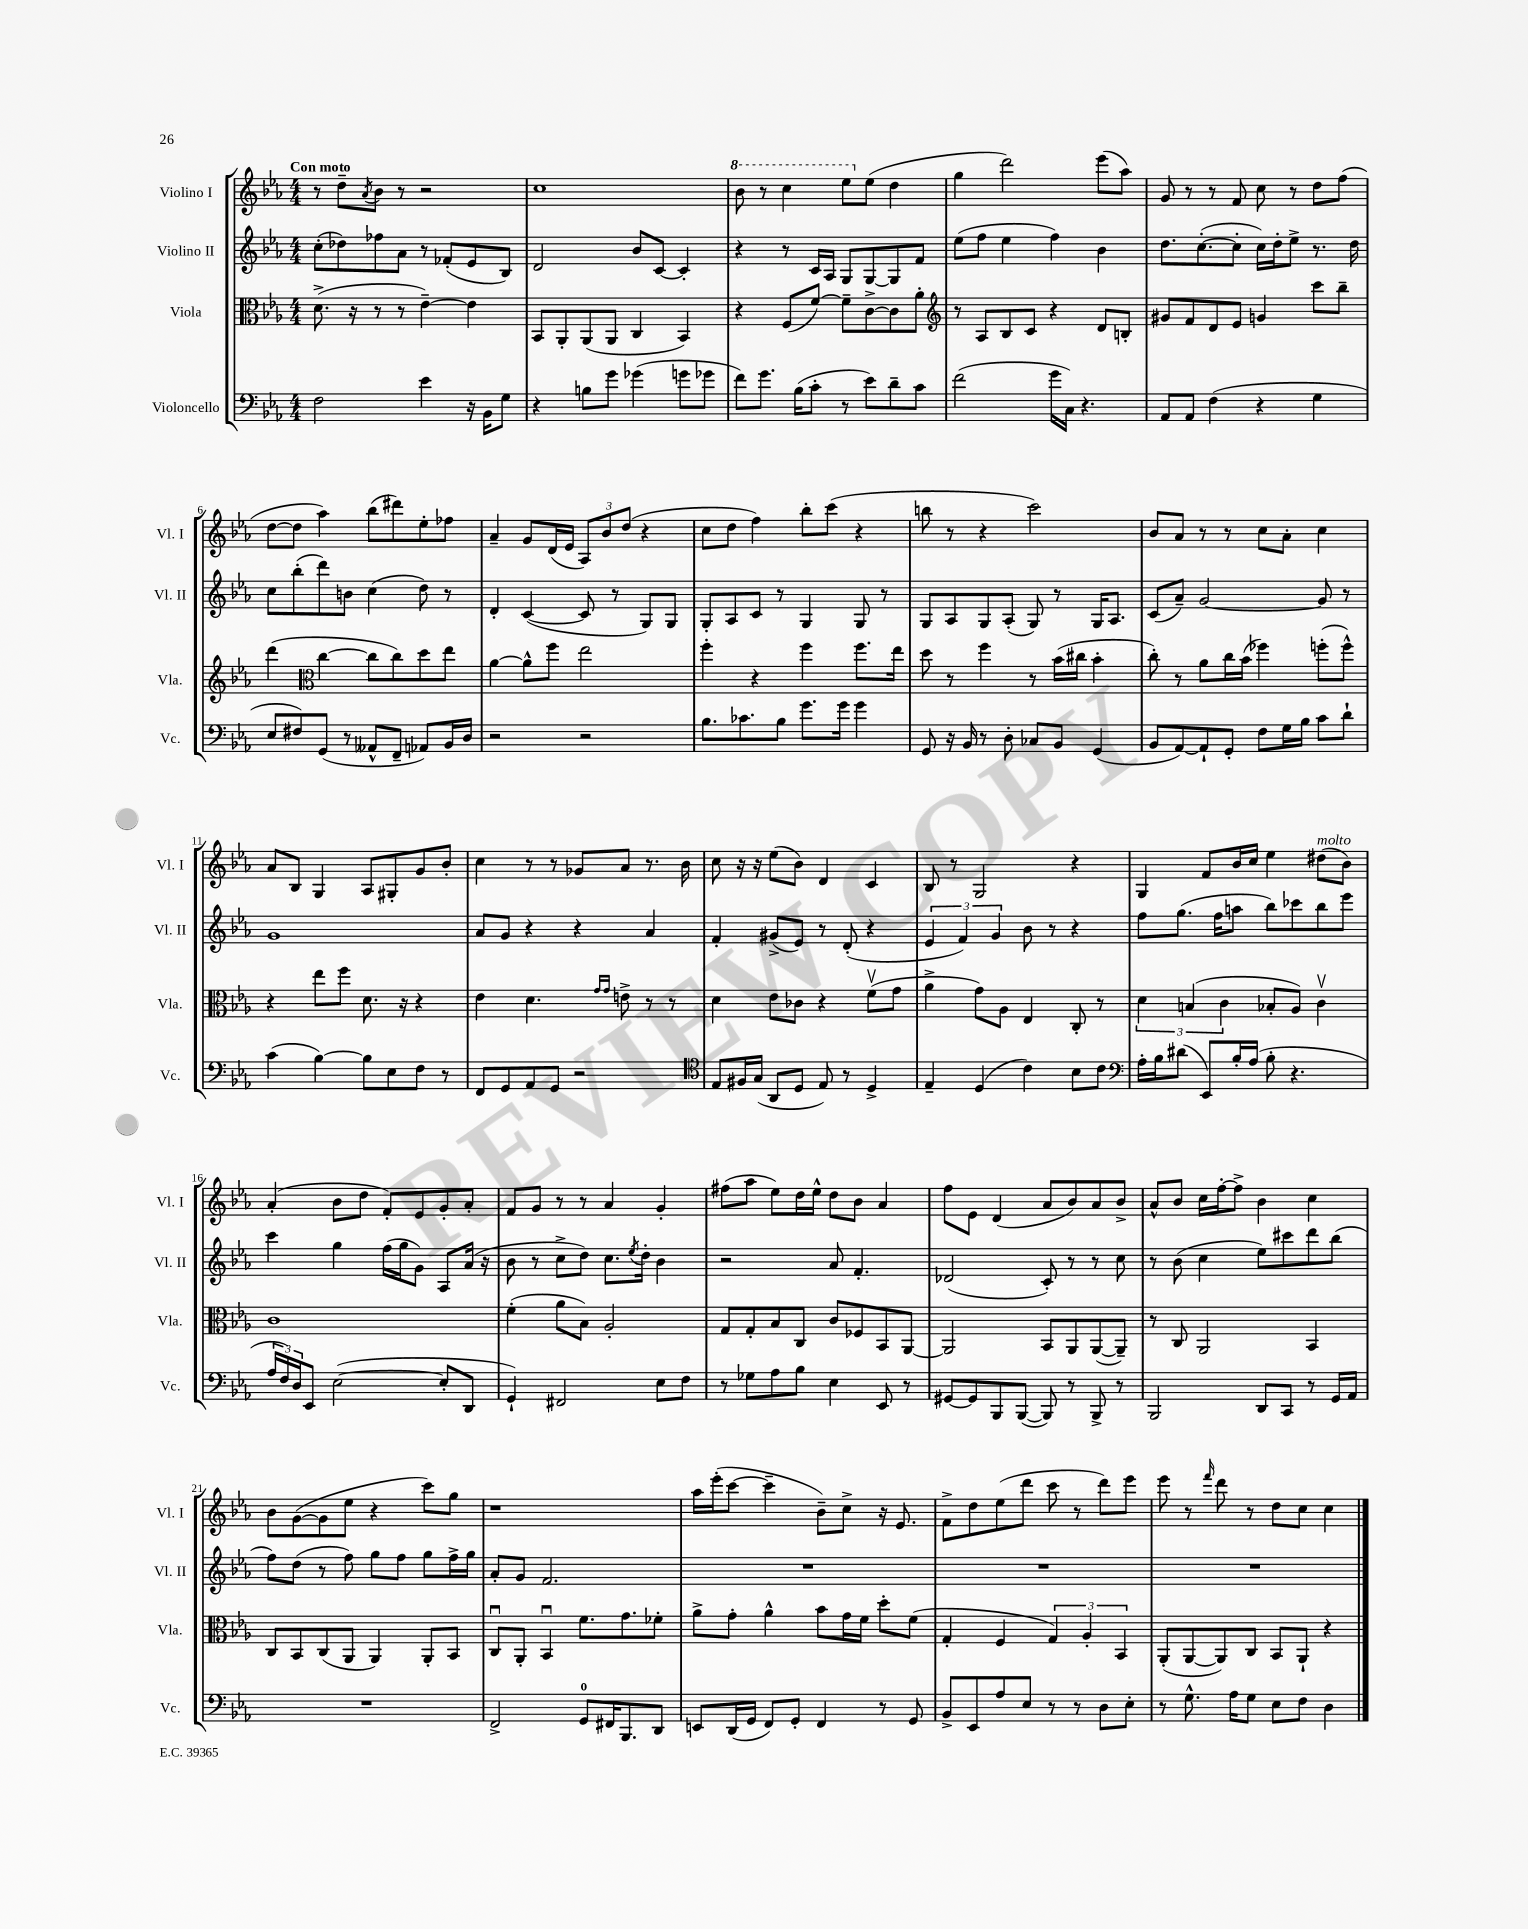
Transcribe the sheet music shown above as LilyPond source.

<<
\new StaffGroup <<
\new Staff = "s0" \with { instrumentName = "Violino I" shortInstrumentName = "Vl. I" } {
    \clef treble \key ees \major \numericTimeSignature \time 4/4 \tempo "Con moto"
    r8 d''8-- \acciaccatura { aes'8 } bes'8 r8 r2 |
    c''1 |
    \ottava #1 bes''8 r8 c'''4 ees'''8 \ottava #0 ees''8( d''4 |
    g''4 d'''2) ees'''8( aes''8) |
    g'8 r8 r8 f'8 c''8 r8 d''8 f''8( |
    d''8~ d''8 aes''4) bes''8( dis'''8) ees''8-. fes''8 |
    aes'4-- g'8 d'16( ees'16 \tuplet 3/2 { aes8) bes'8 d''8( } r4 |
    c''8 d''8 f''4) bes''8-. c'''8( r4 |
    b''8 r8 r4 c'''2) |
    bes'8 aes'8 r8 r8 c''8 aes'8-. c''4 |
    aes'8 bes8 g4 aes8 gis8-. g'8 bes'8-. |
    c''4 r8 r8 ges'8 aes'8 r8. bes'16 |
    c''8 r16 r16 ees''8( bes'8) d'4 c'4 |
    bes8 r8 g2 r4 |
    g4 f'8 bes'16 c''16 ees''4 dis''8^\markup { \italic "molto" }( bes'8) |
    aes'4-.( bes'8 d''8 f'8-.) ees'8 g'8-. aes'8-. |
    f'8 g'8 r8 r8 aes'4 g'4-. |
    fis''8( aes''8 ees''8) d''16 ees''16-^ d''8 bes'8 aes'4 |
    f''8 ees'8 d'4( aes'8 bes'8) aes'8 bes'8-> |
    aes'8-^ bes'8 c''16 f''16~-. f''8-> bes'4 c''4 |
    bes'8 g'8~( g'8 ees''8 r4 c'''8) g''8 |
    r1 |
    aes''16 ees'''16-.( c'''8~ c'''4-- bes'8--) c''8-> r16 ees'8. |
    f'8-> d''8 ees''8( d'''8 c'''8 r8 d'''8) ees'''8 |
    ees'''8 r8 \grace { f'''16 } d'''8 r8 d''8 c''8 c''4 \bar "|." |
}
\new Staff = "s1" \with { instrumentName = "Violino II" shortInstrumentName = "Vl. II" } {
    \clef treble \key ees \major \numericTimeSignature \time 4/4
    c''8-.( des''8) fes''8 aes'8 r8 fes'8-.( ees'8 bes8) |
    d'2 bes'8 c'8~ c'4-. |
    r4 r8 c'16 aes16 g8 g8~ g8 f'8 |
    ees''8( f''8 ees''4 f''4) bes'4 |
    d''8. c''8.~-.( c''8-. c''16) d''16-. ees''8-> r8. d''16 |
    c''8 bes''8-.( d'''8) b'8 c''4( d''8) r8 |
    d'4-. c'4~( c'8 r8 g8) g8 |
    g8-. aes8 c'8 r8 g4 g8 r8 |
    g8 aes8 g8 aes8-.( g8) r8 g16 aes8. |
    c'8( aes'8--) g'2~ g'8 r8 |
    g'1 |
    aes'8 g'8 r4 r4 aes'4 |
    f'4-. gis'8->( ees'8) r8 d'8-.( r4 |
    \tuplet 3/2 { ees'4 f'4) g'4 } bes'8 r8 r4 |
    f''8 g''8.( f''16 a''8 bes''8) ces'''8 bes''8 ees'''8 |
    c'''4 g''4 f''16( g''16 g'8) aes8 aes'16( r16 |
    bes'8 r8 c''8-> d''8) c''8. \acciaccatura { ees''8 } d''16-. bes'4 |
    r2 aes'8 f'4.-. |
    des'2( c'8-.) r8 r8 c''8 |
    r8 bes'8( c''4 ees''8) cis'''8 d'''8 bes''8( |
    f''8) d''8( r8 f''8) g''8 f''8 g''8 f''16-> g''16 |
    aes'8-. g'8 f'2. |
    R1 |
    R1 |
    R1 \bar "|." |
}
\new Staff = "s2" \with { instrumentName = "Viola" shortInstrumentName = "Vla." } {
    \clef alto \key ees \major \numericTimeSignature \time 4/4
    d'8.->( r16 r8 r8 ees'4~--) ees'4 |
    bes,8 aes,8-. aes,8( aes,8 c4 bes,4) |
    r4 f8( f'8~) f'8-- c'8~-> c'8 aes'8-. |
    \clef treble r8 aes8 bes8 c'8 r4 d'8 b8-. |
    gis'8 f'8 d'8 ees'8 g'4 c'''8 bes''8-- |
    d'''4( \clef alto c''4~ c''8 c''8) d''8 ees''8 |
    aes'4~ aes'8-^ f''8 ees''2 |
    f''4-. r4 f''4 f''8. ees''16 |
    d''8 r8 f''4 r8 bes'16( cis''16 bes'4-. |
    c''8-.) r8 aes'8 c''16 bes'16( fes''4) f''8-.( f''8-^) |
    r4 ees''8 f''8 d'8. r16 r4 |
    ees'4 d'4. \grace { g'16 g'16 } e'8-> r8 r8 |
    d'4 ees'8 ces'8 r4 f'8\upbow( g'8 |
    aes'4-> g'8) aes8 ees4 c8-. r8 |
    \tuplet 3/2 { d'4 b4( c'4 } bes8-. aes8) c'4\upbow |
    c'1 |
    f'4-.( aes'8 bes8) aes2-. |
    g8 g8-. bes8 c8 c'8 fes8 bes,8 aes,8~ |
    aes,2 bes,8 aes,8 aes,8~( aes,8--) |
    r8 c8 aes,2 bes,4 |
    c8 bes,8 c8( aes,8 aes,4) aes,8-. bes,8 |
    c8\downbow aes,8-. bes,4\downbow f'8. g'8. fes'8-. |
    aes'8-> g'8-. aes'4-^ bes'8 g'16 f'16 d''8-. f'8( |
    g4-. f4 \tuplet 3/2 { g4) aes4-. bes,4 } |
    aes,8-.( aes,8~ aes,8) c8 bes,8 aes,8-! r4 \bar "|." |
}
\new Staff = "s3" \with { instrumentName = "Violoncello" shortInstrumentName = "Vc." } {
    \clef bass \key ees \major \numericTimeSignature \time 4/4
    f2 ees'4 r16 bes,16 g8 |
    r4 b8 g'8 ges'4( g'8 ges'8 |
    f'8) g'8. bes16( c'8-. r8 ees'8) d'8-- c'8 |
    f'2( g'16 c16) r4. |
    aes,8 aes,8 f4( r4 g4 |
    ees8 fis8) g,8( r8 aeses,8-^ f,8-- aes,8) bes,16 d16 |
    r2 r2 |
    bes8. ces'8. bes8 g'8. g'16 g'4 |
    g,8 r16 bes,16 r8 d8-. ces8 bes,8 g,4( |
    bes,8 aes,8~) aes,8-! g,8-. f8 g16 bes16 c'8 d'8-! |
    c'4( bes4~) bes8 ees8 f8 r8 |
    f,8 g,8 aes,8 g,8 r2 |
    \clef tenor ees8 fis16 g16( aes,8 d8 ees8) r8 d4-> |
    ees4-- d4( c'4) bes8 c'8 |
    \clef bass aes16-. bes16 dis'8( ees,8) bes16-. aes16( bes8-. r4. |
    \tuplet 3/2 { aes16 f16) d16 } ees,8 ees2~( ees8-. d,8 |
    g,4-!) fis,2 ees8 f8 |
    r8 ges8 aes8 bes8 ees4 ees,8 r8 |
    gis,8~ gis,8 bes,,8 bes,,8~( bes,,8) r8 bes,,8-> r8 |
    bes,,2 d,8 c,8 r8 g,16 aes,16 |
    R1 |
    f,2-> g,8-0 fis,16 bes,,8. d,8 |
    e,8 d,16( g,16 f,8) g,8-. f,4 r8 g,8 |
    bes,8-> ees,8 aes8 ees8 r8 r8 d8 ees8-. |
    r8 g8.-^ aes16 g8 ees8 f8 d4 \bar "|." |
}
>>
>>
